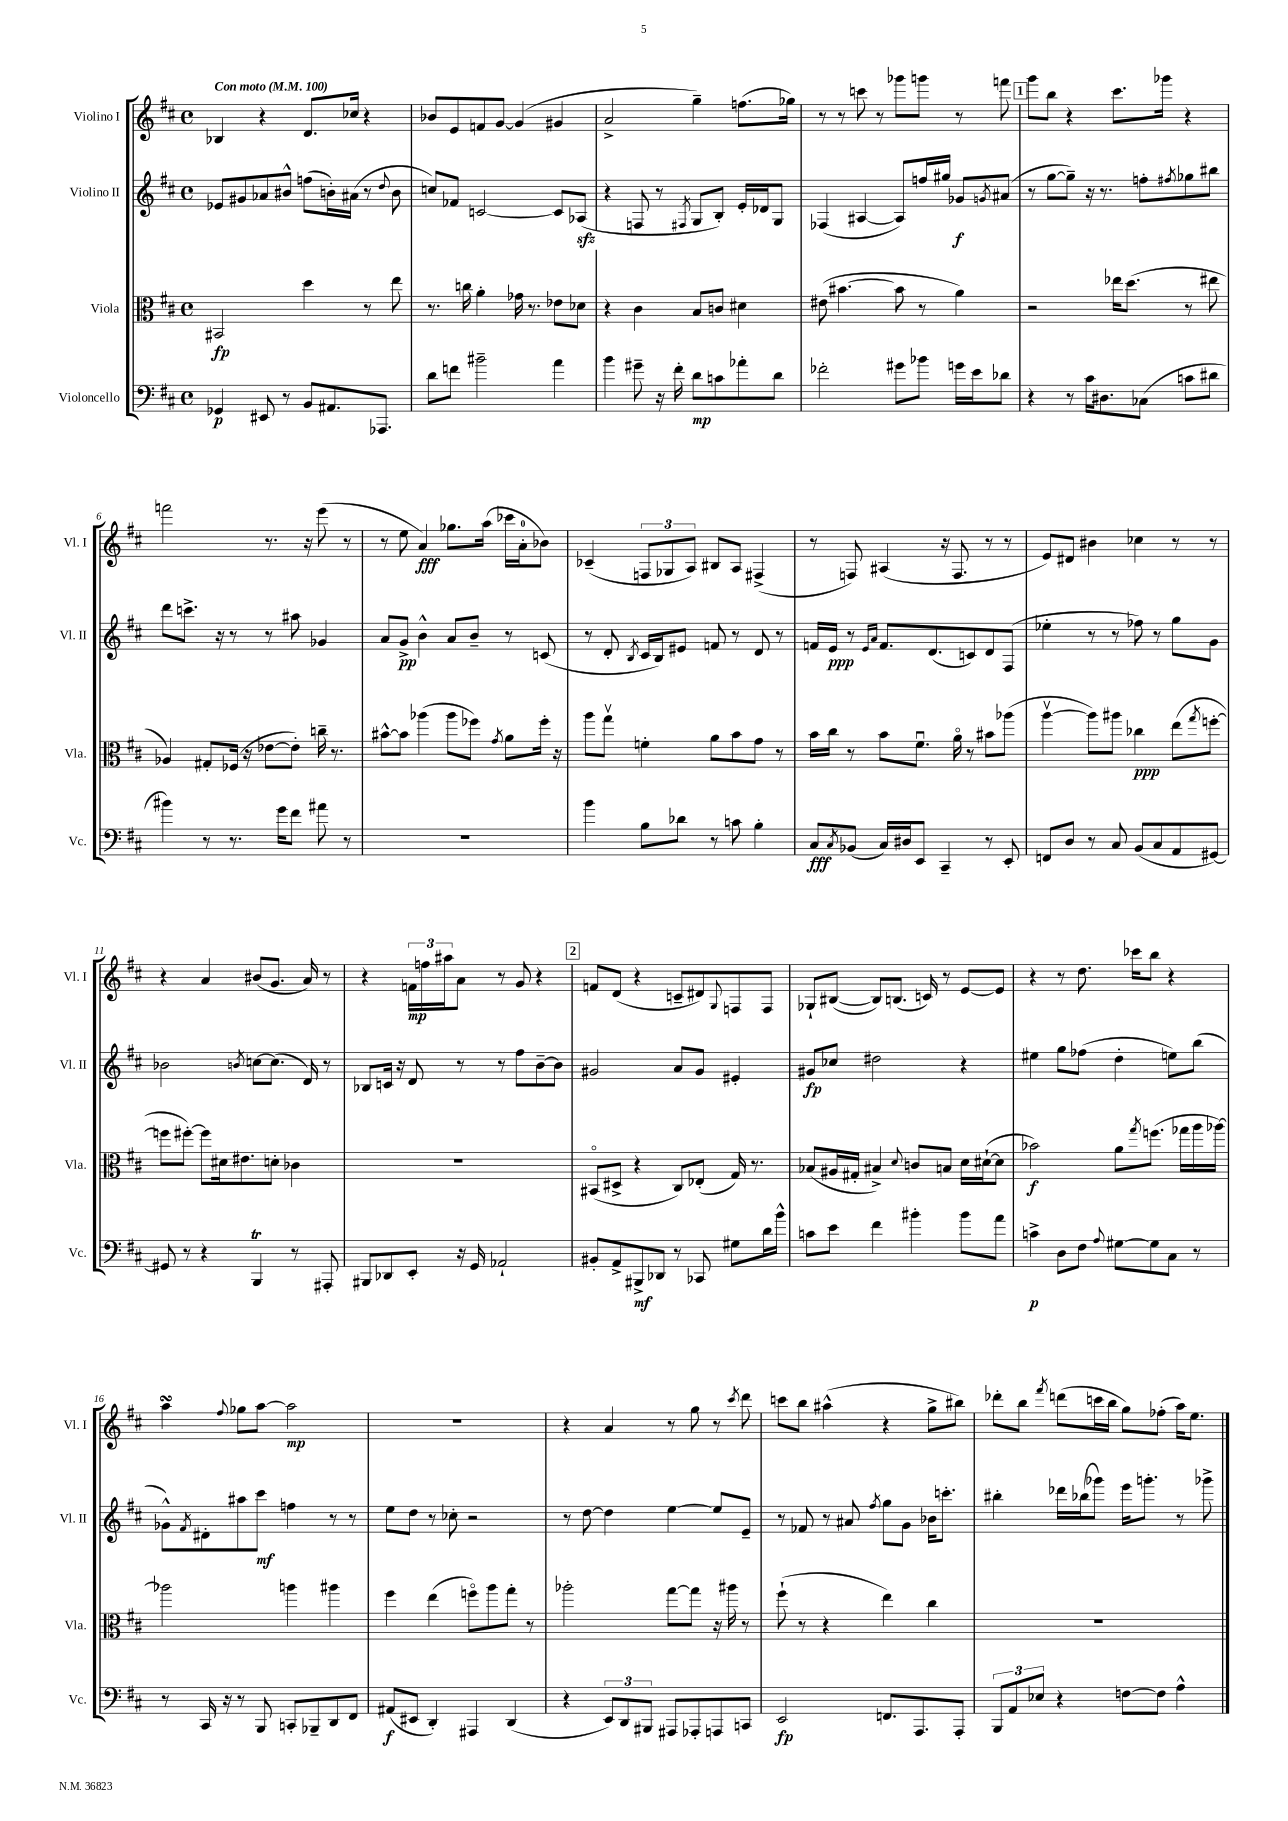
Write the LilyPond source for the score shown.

<<
\new StaffGroup <<
\new Staff = "s0" \with { instrumentName = "Violino I" shortInstrumentName = "Vl. I" } {
    \clef treble \key d \major \defaultTimeSignature \time 4/4 \tempo "Con moto" 4 = 100
    bes4 r4 d'8. ces''16 r4 |
    bes'8 e'8 f'8 g'8~ g'4( gis'4 |
    a'2-> g''4--) f''8.( ges''16) |
    r8 r8 c'''8 r8 ges'''8 g'''8 r8 f'''8 |
    \mark \markup { \box "1" } g'''8 b''8 r4 cis'''8. ges'''16 r4 |
    f'''2 r8. r16 e'''8( r8 |
    r8 e''8 a'4\fff) ges''8. a''16( ces'''16 a'16-0-. bes'8) |
    ces'4--( \tuplet 3/2 { f8 ges8 a8) } bis8 a8 fis4->( |
    r8 f8) ais4( r16 f8. r8 r8 |
    e'8) dis'8 bis'4 ces''4 r8 r8 |
    r4 a'4 bis'8( g'8. a'16) r8 |
    r4 \tuplet 3/2 { f'16\mp f''16 ais''16 } a'8 r8 g'8 r4 |
    \mark \markup { \box "2" } f'8 d'8( r4 c'8-- dis'8) \appoggiatura { g8 } f8 f8 |
    ges8-! bis8~( bis8) b8.( c'16) r8 e'8~ e'8 |
    r4 r8 d''8. ces'''16 b''8 r4 |
    a''4\turn \appoggiatura { fis''8 } ges''8 a''8~ a''2\mp |
    R1 |
    r4 a'4 r8 g''8 r8 \acciaccatura { cis'''8 } d'''8 |
    c'''8 b''8 ais''4-^( r4 g''8-> bis''8) |
    des'''8-. b''8 \acciaccatura { fis'''8 } d'''8( c'''16 b''16 g''8) fes''8-.( a''16) e''8. \bar "|." |
}
\new Staff = "s1" \with { instrumentName = "Violino II" shortInstrumentName = "Vl. II" } {
    \clef treble \key d \major \defaultTimeSignature \time 4/4
    ees'8 gis'8 aes'8 bis'8-^ f''8( b'16-.) ais'16( r8 \appoggiatura { d''8 } b'8 |
    c''8) fes'8 c'2~ c'8 aes8\sfz( |
    r4 f8 r8 \acciaccatura { fis8 } g8 b8-.) e'16-. des'16 g8 |
    fes4( ais4~ ais8) f''16 gis''16 ges'8\f \acciaccatura { g'8 } ais'8( |
    \mark \markup { \box "1" } r8 g''8~ g''8--) r16 r8. f''8-. \acciaccatura { fis''8 } ges''8 bis''8 |
    d'''8 c'''8.-> r16 r8 r8 ais''8 ges'4 |
    a'8 g'8->\pp b'4-^ a'8 b'8-- r8 c'8( |
    r8 d'8-. \acciaccatura { b8 } cis'16 b16) eis'8 f'8 r8 d'8 r8 |
    f'16 e'16\ppp r8 \grace { e'16 a'16 } f'8. d'8.( c'8) d'8 fis8( |
    ees''4-. r8 r8 fes''8) r8 g''8 g'8 |
    bes'2 \acciaccatura { b'8 } c''8~ c''8.( d'16) r8 |
    bes8 c'16 r16 d'8 r8 r8 fis''8 b'8~-- b'8 |
    \mark \markup { \box "2" } gis'2 a'8 gis'8 eis'4-. |
    gis'8\fp ces''8 dis''2 r4 |
    eis''4 g''8 fes''8( d''4-. e''8) b''8( |
    ges'8-^) \acciaccatura { fis'8 } dis'8-. ais''8 cis'''8\mf f''4 r8 r8 |
    e''8 d''8 r8 ces''8-. r2 |
    r8 d''8~ d''4 e''4~ e''8 e'8-- |
    r8 fes'8 r8 ais'8 \acciaccatura { fis''8 } g''8 g'8 bes'16 c'''8.-. |
    bis''4-. des'''16 bes''16( ges'''8) e'''16 g'''8.-. r8 ges'''8-> \bar "|." |
}
\new Staff = "s2" \with { instrumentName = "Viola" shortInstrumentName = "Vla." } {
    \clef alto \key d \major \defaultTimeSignature \time 4/4
    bis,2\fp d''4 r8 e''8 |
    r8. c''16 a'4-. ges'16 r8. ees'8 des'8 |
    r4 cis'4 b8 c'8 dis'4 |
    eis'8( bis'4.~ bis'8 r8 a'4) |
    \mark \markup { \box "1" } r2 ees''16 d''8.( r8 eis''8 |
    aes4) gis8-. fes16( r16 ees'8~ ees'8-.) c''16-- r8. |
    bis'8~-^ bis'8 aes''4( aes''8 fes''8) \acciaccatura { g'8 } a'8 fes''16-. r16 |
    a''8 g''8\upbow f'4-. a'8 b'8 g'8 r8 |
    b'16 cis''16 r8 b'8 fis'8.\downbow a'16\flageolet r8 bis'8 aes''8( |
    a''4~\upbow a''8) ais''8 ces''4\ppp e''8( \acciaccatura { g''8 } f''8~-. |
    f''8 fis''8~-.) fis''8 dis'16 eis'8. d'8-. ces'4 |
    R1 |
    \mark \markup { \box "2" } bis,8\flageolet( dis8-> r4 cis8) ees8-.( g16) r8. |
    bes8( ais16 gis16-. bis4->) \appoggiatura { d'8 } c'8 b8 d'16 dis'16~-!( dis'8 |
    bes'2\f) a'8 \acciaccatura { g''8 } f''8.( ges''16 a''16 aes''16~) |
    aes''2 a''4 ais''4 |
    fis''4 e''4( f''8\flageolet) a''8 g''8-. r8 |
    aes''2-. g''8~ g''8 r16 ais''16 r8 |
    fis''8-!( r8 r4 e''4) cis''4 |
    R1 \bar "|." |
}
\new Staff = "s3" \with { instrumentName = "Violoncello" shortInstrumentName = "Vc." } {
    \clef bass \key d \major \defaultTimeSignature \time 4/4
    ges,4\p eis,8 r8 b,8 ais,8. aes,,8. |
    d'8 f'8 bis'2-- a'4 |
    b'4 gis'8-- r16 fis'16-. d'8\mp c'8 aes'8-. d'8 |
    fes'2-. gis'8 bes'8 g'16 e'16 des'8 |
    \mark \markup { \box "1" } r4 r8 cis'16 dis8. ces8( c'8 dis'8 |
    bis'4) r8 r8. g'16 fis'8 ais'8 r8 |
    R1 |
    b'4 b8 des'8 r8 c'8 b4-. |
    cis8\fff \acciaccatura { cis8 } bes,8( cis16) dis16 e,8 cis,4-- r8 e,8-. |
    f,8 d8 r8 cis8 b,8( cis8 a,8 gis,8~) |
    gis,8 r8 r4 b,,4\trill r8 ais,,8-. |
    bis,,8 des,8 e,8-. r16 g,16 aes,2-! |
    \mark \markup { \box "2" } bis,8-. a,8-> bis,,8->\mf des,8 r8 ces,8 gis8 d'16 b'16-^ |
    c'8 e'8 fis'4 bis'4-. bis'8 a'8 |
    c'4->\p d8 fis8 \appoggiatura { a8 } gis8~ gis8 cis8 r8 |
    r8 cis,16 r16 r8 b,,8 c,8-. bes,,8-- d,8 fis,8 |
    ais,8\f( eis,8 d,4-.) ais,,4 d,4( |
    r4 \tuplet 3/2 { e,8) d,8 bis,,8 } ais,,8 aes,,8-. a,,8 c,8 |
    e,2\fp f,8. a,,8. a,,8-. |
    \tuplet 3/2 { b,,8 a,8 ees8 } r4 f8~ f8 a4-^ \bar "|." |
}
>>
>>
